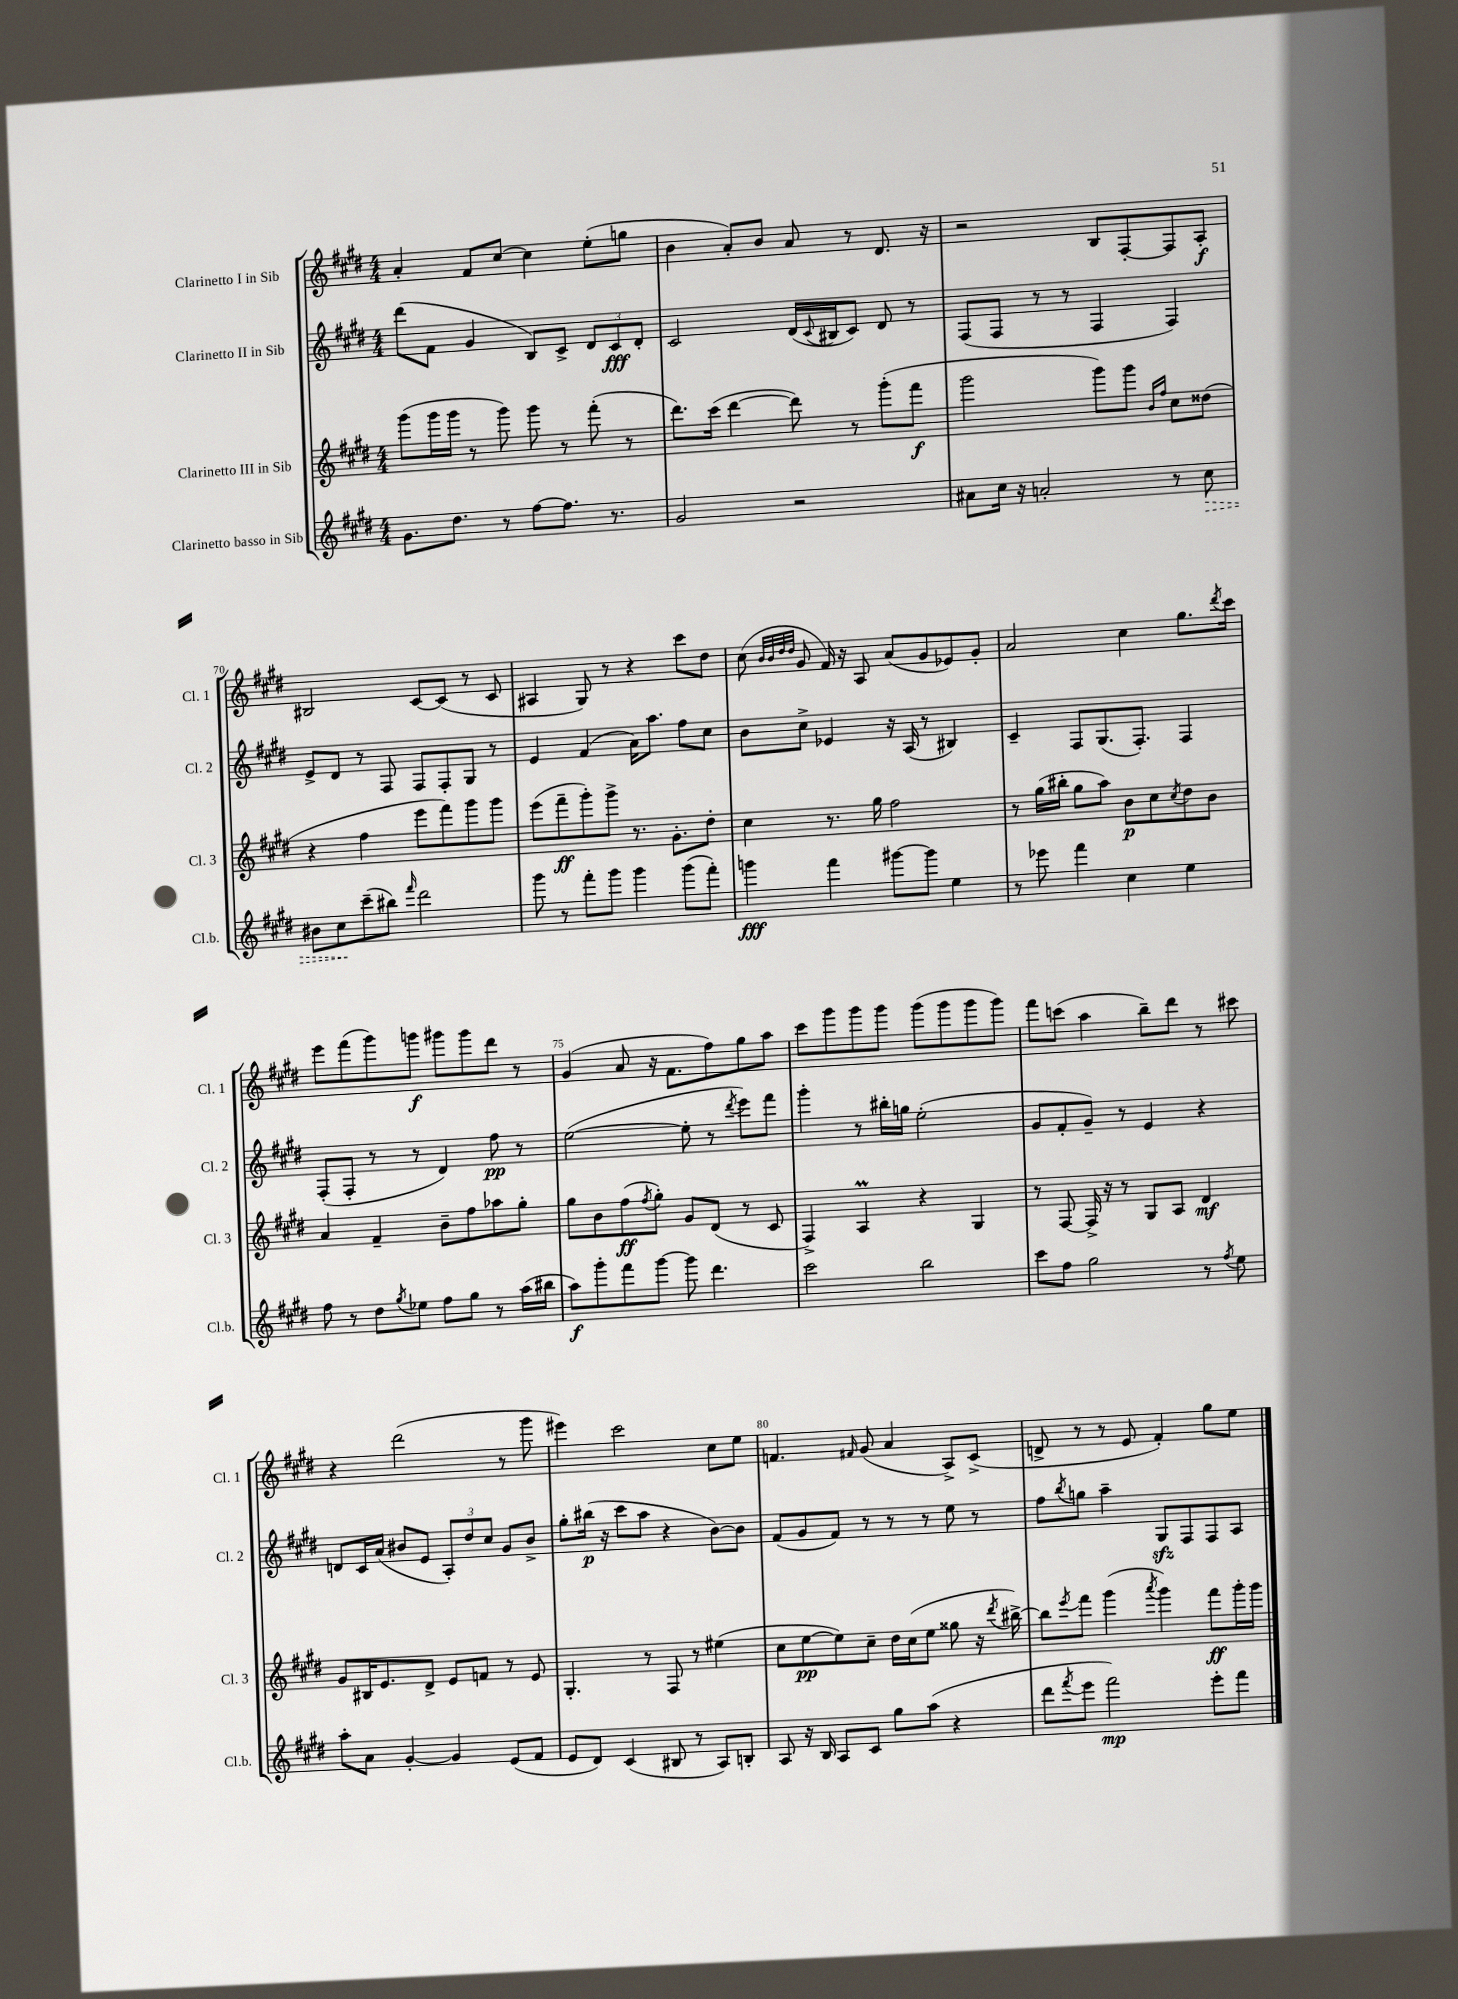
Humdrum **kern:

**kern	**dynam	**kern	**dynam	**kern	**dynam	**kern	**dynam
*part4	*part4	*part3	*part3	*part2	*part2	*part1	*part1
*staff4	*staff4	*staff3	*staff3	*staff2	*staff2	*staff1	*staff1
*I"Clarinetto basso in Sib	*	*I"Clarinetto III in Sib	*	*I"Clarinetto II in Sib	*	*I"Clarinetto I in Sib	*
*I'Cl.b.	*	*I'Cl. 3	*	*I'Cl. 2	*	*I'Cl. 1	*
*clefG2	*	*clefG2	*	*clefG2	*	*clefG2	*
*k[f#c#g#d#]	*	*k[f#c#g#d#]	*	*k[f#c#g#d#]	*	*k[f#c#g#d#]	*
*M4/4	*	*M4/4	*	*M4/4	*	*M4/4	*
=67	=67	=67	=67	=67	=67	=67	=67
8.g#\L	.	(8ggg#\L	.	(8ddd#\L	.	4a'/	.
.	.	16ggg#\L	.	8f#\J	.	.	.
8.dd#\J	.	16ggg#\JJ	.	.	.	.	.
.	.	8r	.	4g#/	.	8f#/L	.
8r	.	8ggg#\)	.	.	.	[8cc#/J	.
[8ff#\L	.	8ggg#\	.	8B/L)	.	4cc#\]	.
8.ff#\J]	.	8r	.	8c#^/J	.	.	.
.	.	(8fff#'\	.	12d#/L	.	(8ee'\L	.
8.r	.	.	.	.	.	.	.
.	.	.	.	12c#/	fff	.	.
.	.	8r	.	.	.	8ggn\J	.
.	.	.	.	12d#'/J	.	.	.
=68	=68	=68	=68	=68	=68	=68	=68
2g#/	.	8.ddd#\L)	.	2c#/	.	4b\	.
.	.	(16ccc#\Jk	.	.	.	.	.
.	.	[4ddd#\	.	.	.	8a'/L)	.
.	.	.	.	.	.	8b/J	.
2r	.	8ddd#\])	.	(16d#/LL	.	8a/	.
.	.	.	.	8qqc#/	.	.	.
.	.	.	.	16B#X/J	.	.	.
.	.	8r	.	8c#/J)	.	8r	.
.	.	(8ggg#'\L	.	8d#/	.	8.d#/	.
.	.	8fff#\J	f	8r	.	.	.
.	.	.	.	.	.	16r	.
=69	=69	=69	=69	=69	=69	=69	=69
8a#X\L	.	2ggg#\	.	(8F#/L	.	2r	.
16cc#\Jk	.	.	.	8F#/J	.	.	.
16r	.	.	.	.	.	.	.
2an'/	.	.	.	8r	.	.	.
.	.	.	.	8r	.	.	.
.	.	8ggg#\L)	.	4F#/	.	8B/L	.
.	.	8ggg#\J	.	.	.	[8F#'/	.
.	.	16qqb/LL	.	.	.	.	.
.	.	16qqff#/JJ	.	.	.	.	.
8r	.	8cc#\L	.	4F#/)	.	8F#/]	.
!	!LO:HP:b	!	!	!	!	!	!
8cc#\	>	(8dd##X\J	.	.	.	8A'/J	f
!!LO:LB:g=z
=70	=70	=70	=70	=70	=70	=70	=70
8b#X\L	.	4r	.	8e^/L	.	2B#X/	.
8cc#\	.	.	.	8d#/J	.	.	.
(8ccc#~\	]	4ff#\	.	8r	.	.	.
8bb#X\J)	.	.	.	8F#/	.	.	.
16qqfff#/	.	.	.	.	.	.	.
2ddd#\	.	8eee\L	.	8F#/L	.	[8c#/L	.
.	.	8fff#\)	.	8F#'/	.	(8c#/J]	.
.	.	8ggg#\	.	8G#/J	.	8r	.
.	.	8ggg#\J	.	8r	.	8c#/	.
=71	=71	=71	=71	=71	=71	=71	=71
8ggg#\	.	(8eee\L	.	4e/	.	4A#X/	.
8r	.	8fff#~\	ff	.	.	.	.
8fff#'\L	.	8ggg#'\)	.	(4f#/	.	8G#/)	.
8ggg#\J	.	8ggg#^\J	.	.	.	8r	.
4ggg#\	.	8.r	.	16a\KL)	.	4r	.
.	.	.	.	8.aa\J	.	.	.
.	.	8.g#'\L	.	.	.	.	.
(8ggg#\L	.	.	.	8ff#\L	.	8ccc#\L	.
8fff#'\J)	.	8dd#'\J	.	8cc#\J	.	8dd#\J	.
=72	=72	=72	=72	=72	=72	=72	=72
4gggn\	fff	4cc#\	.	8b\L	.	(8cc#\	.
.	.	.	.	.	.	32qqb/LLL	.
.	.	.	.	.	.	32qqb/	.
.	.	.	.	.	.	32qqdd#/	.
.	.	.	.	.	.	32qqdd#/JJJ	.
.	.	.	.	8cc#^\J	.	8g#/	.
4fff#\	.	8.r	.	4e-X/	.	16f#/)	.
.	.	.	.	.	.	16r	.
.	.	.	.	.	.	8A/	.
.	.	16gg#\	.	.	.	.	.
[8ggg#X\L	.	2ff#\	.	16r	.	(8a/L	.
.	.	.	.	(16A/	.	.	.
8ggg#\J]	.	.	.	8r	.	8g#/	.
4ee\	.	.	.	4B#X/)	.	8e-X/)	.
.	.	.	.	.	.	8g#'/J	.
=73	=73	=73	=73	=73	=73	=73	=73
8r	.	8r	.	4c#~/	.	2a/	.
8eee-X\	.	(16gg#\LL	.	.	.	.	.
.	.	16bb#X'\JJ	.	.	.	.	.
4fff#\	.	8gg#\L	.	8F#/L	.	.	.
.	.	8aa\J)	.	(8.G#/	.	.	.
4cc#\	.	8b\L	p	.	.	4cc#\	.
.	.	.	.	8.F#'/J)	.	.	.
.	.	8cc#\	.	.	.	.	.
.	.	8qcc#/	.	.	.	.	.
4ee\	.	8dd#\	.	4F#/	.	8.gg#\L	.
.	.	8b\J	.	.	.	.	.
.	.	.	.	.	.	8qddd#/	.
.	.	.	.	.	.	16ccc#\Jk	.
!!LO:LB:g=z
=74	=74	=74	=74	=74	=74	=74	=74
8ff#\	.	4a/	.	(8F#'/L	.	8eee\L	.
8r	.	.	.	8F#'/J	.	(8fff#\	.
8dd#\L	.	4f#~/	.	8r	.	8ggg#\)	.
8qgg#/	.	.	.	.	.	.	.
8ee-X\J	.	.	.	8r	.	8gggn\J	f
8ff#\L	.	8b~\L	.	4d#/)	.	8ggg#X\L	.
8gg#\J	.	8ff#\	.	.	.	8ggg#\	.
8r	.	8aa-X\	.	8ff#\	pp	8ddd#\J	.
(16aa\LL	.	8gg#'\J	.	8r	.	8r	.
16bb#X\JJ	.	.	.	.	.	.	.
=75	=75	=75	=75	=75	=75	=75	=75
8aa\L)	f	8gg#\L	.	([2ee\	.	(4g#/	.
8ggg#'\	.	8b\	.	.	.	.	.
8fff#\	.	(8ff#\	ff	.	.	8a/	.
.	.	8qff#/	.	.	.	.	.
[8ggg#\J	.	8gg#'\J)	.	.	.	16r	.
.	.	.	.	.	.	8.f#\L	.
8ggg#\]	.	8g#/L	.	8ee'\]	.	.	.
4.ddd#\	.	(8d#/J	.	8r	.	8ff#\)	.
.	.	.	.	8qddd#/	.	.	.
.	.	8r	.	8eee\L)	.	8gg#\	.
.	.	8c#/	.	8fff#\J	.	8aa\J	.
=76	=76	=76	=76	=76	=76	=76	=76
2ccc#\	.	4F#^/)	.	4ggg#'\	.	8ccc#\L	.
.	.	.	.	.	.	8ggg#\	.
.	.	4AM/	.	8r	.	8ggg#\	.
.	.	.	.	16bb#X'\LL	.	8ggg#\J	.
.	.	.	.	16ggn\JJ	.	.	.
2bb\	.	4r	.	(2ee'\	.	(8ggg#\L	.
.	.	.	.	.	.	8ggg#\	.
.	.	4G#/	.	.	.	8ggg#\	.
.	.	.	.	.	.	8ggg#\J)	.
=77	=77	=77	=77	=77	=77	=77	=77
8ccc#\L	.	8r	.	8g#/L	.	8fff#\L	.
8ff#\J	.	[8F#/	.	8f#'/	.	(8cccn\J	.
2gg#\	.	16F#^/]	.	8g#~/J)	.	4aa\	.
.	.	16r	.	.	.	.	.
.	.	8r	.	8r	.	.	.
.	.	8G#/L	.	4e/	.	8bb~\L)	.
.	.	8A/J	.	.	.	8ddd#\J	.
8r	.	4d#/	mf	4r	.	8r	.
8qff#/	.	.	.	.	.	.	.
8ee\	.	.	.	.	.	8ccc#X\	.
!!LO:LB:g=z
=78	=78	=78	=78	=78	=78	=78	=78
8aa'\L	.	8g#/L	.	8dn/L	.	4r	.
8a\J	.	16B#X/K	.	16c#/L	.	.	.
.	.	8.e/	.	(16a/JJ	.	.	.
[4g#'/	.	.	.	8b#X/L	.	(2ddd#\	.
.	.	8d#^/J	.	8e/J	.	.	.
4g#/]	.	8e/L	.	12A'/L)	.	.	.
.	.	.	.	12dd#/	.	.	.
.	.	8fn/J	.	.	.	.	.
.	.	.	.	12cc#/J	.	.	.
(8e/L	.	8r	.	8g#/L	.	8r	.
8f#/J	.	8e/	.	8b#^/J	.	8ggg#\	.
=79	=79	=79	=79	=79	=79	=79	=79
8e/L	.	4.G#'/	.	8gg#'\L	.	4eee#X\)	.
8d#/J)	.	.	.	(16bb#X\Jk	p	.	.
.	.	.	.	16r	.	.	.
(4c#/	.	.	.	8ccc#\L	.	2ccc#\	.
.	.	8r	.	8aa\J	.	.	.
8B#X/	.	8F#/	.	4r	.	.	.
8r	.	8r	.	.	.	.	.
8A/L)	.	(4ee#X\	.	[8b\L)	.	8cc#\L	.
8Bn'/J	.	.	.	8b\J]	.	8ee\J	.
=80	=80	=80	=80	=80	=80	=80	=80
8A/	.	8cc#\L	.	(8f#/L	.	4.fn/	.
16r	.	[8ee\	pp	8g#/	.	.	.
16B/	.	.	.	.	.	.	.
8A/L	.	8ee\])	.	8f#/J)	.	.	.
.	.	.	.	.	.	16qqf#X/	.
8c#/J	.	8cc#~\J	.	8r	.	(8g#/	.
8gg#\L	.	16dd#\LL	.	8r	.	4a/	.
.	.	(16cc#\J	.	.	.	.	.
(8aa\J	.	8ee\J	.	8r	.	.	.
4r	.	8gg##X\	.	8ee\	.	8A^/L)	.
.	.	16r	.	8r	.	(8c#^/J	.
.	.	8qddd#/	.	.	.	.	.
.	.	[16bb#X^\)	.	.	.	.	.
=81	=81	=81	=81	=81	=81	=81	=81
8ddd#\L	.	8bb#\L]	.	8ff#\L	.	8dn^/	.
8qfff#/	.	8qeee/	.	8qbb/	.	.	.
8eee\J	.	8fff#\J	.	8ggn\J	.	8r	.
2fff#\)	mp	(4ggg#\	.	4aa~\	.	8r	.
.	.	.	.	.	.	8e/	.
.	.	8qaaa/	.	.	.	.	.
.	.	4ggg#\)	.	8G#zz/L	.	4f#'/)	.
.	.	.	.	8F#/	.	.	.
8eee'\L	.	8fff#\L	ff	8F#/	.	8gg#\L	.
8fff#\J	.	16ggg#'\L	.	8A/J	.	8ee\J	.
.	.	16ggg#\JJ	.	.	.	.	.
==	==	==	==	==	==	==	==
*-	*-	*-	*-	*-	*-	*-	*-
